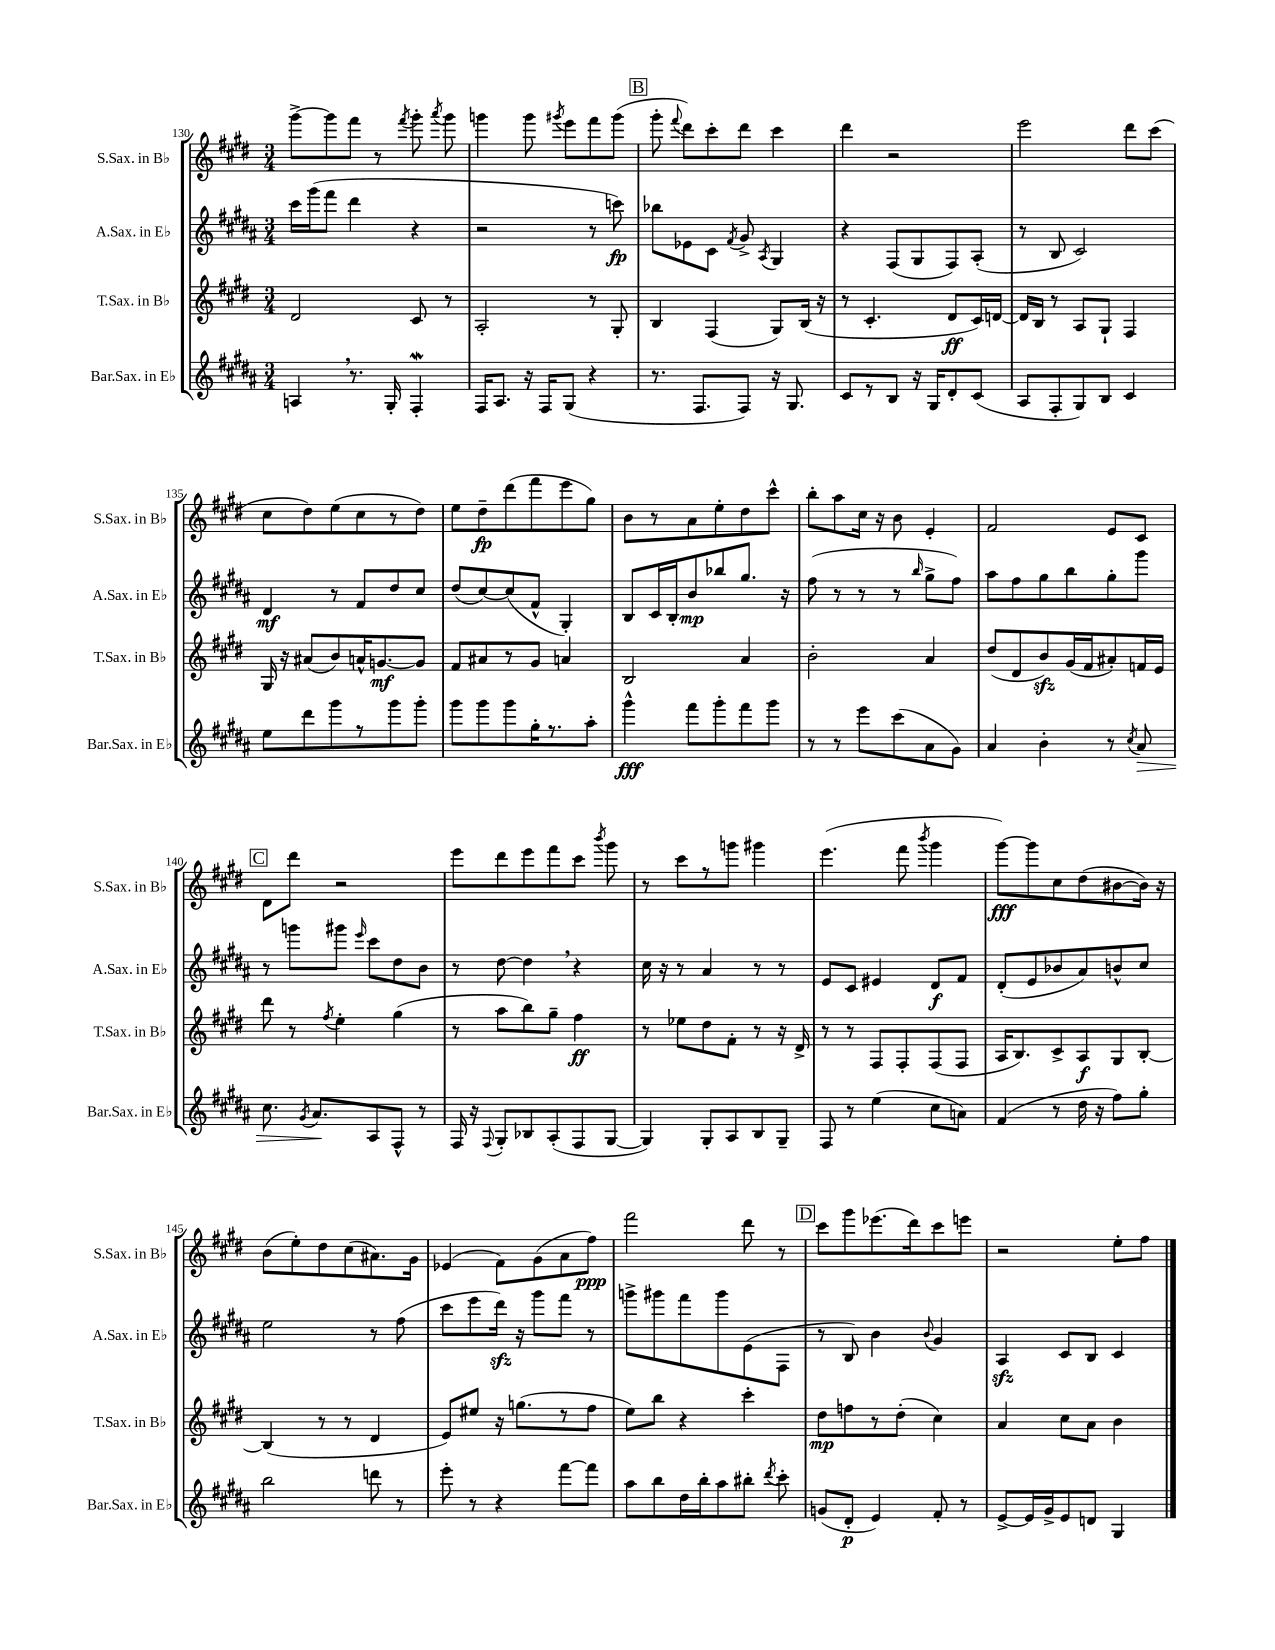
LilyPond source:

<<
\new StaffGroup <<
\new Staff = "s0" \with { instrumentName = "S.Sax. in Bb" shortInstrumentName = "S.Sax. in Bb" } {
    \clef treble \key e \major \numericTimeSignature \time 3/4
    \autoBeamOff gis'''8[~-> gis'''8 fis'''8] r8 \acciaccatura { fis'''8 } gis'''8-. \acciaccatura { a'''8 } gis'''8 |
    g'''4 g'''8 \acciaccatura { gis'''8 } e'''8[ fis'''8 gis'''8]( |
    \mark \markup { \box "B" } gis'''8-. \appoggiatura { fis'''8 } dis'''8[) cis'''8-. dis'''8] cis'''4 |
    dis'''4 r2 |
    e'''2 dis'''8[ cis'''8]( |
    cis''8[ dis''8) e''8( cis''8 r8 dis''8]) |
    e''8[ dis''8--\fp dis'''8( fis'''8 e'''8 gis''8]) |
    b'8[ r8 a'8 e''8-. dis''8 cis'''8]-^ |
    b''8[-. a''8 cis''16] r16 b'8 e'4-. |
    fis'2 e'8[ cis'8] |
    \mark \markup { \box "C" } dis'8[ dis'''8] r2 |
    e'''8[ dis'''8 e'''8 fis'''8 cis'''8] \acciaccatura { b'''8 } gis'''8 |
    r8 cis'''8[ r8 g'''8] gis'''4 |
    e'''4.( fis'''8 \acciaccatura { b'''8 } gis'''4 |
    gis'''8[~\fff) gis'''8 cis''8 dis''8( bis'8~ bis'16]) r16 |
    b'8[( e''8-.) dis''8 cis''8( ais'8.) gis'16] |
    ees'4( fis'8[) gis'8( a'8 fis''8]\ppp) |
    fis'''2 dis'''8 r8 |
    \mark \markup { \box "D" } cis'''8[ gis'''8 ees'''8.( dis'''16) cis'''8 e'''8] |
    r2 e''8[-. fis''8] \bar "|." |
}
\new Staff = "s1" \with { instrumentName = "A.Sax. in Eb" shortInstrumentName = "A.Sax. in Eb" } {
    \clef treble \key b \major \numericTimeSignature \time 3/4
    \autoBeamOff cis'''16[ gis'''16( fis'''8] dis'''4 r4 |
    r2 r8 c'''8\fp) |
    \mark \markup { \box "B" } bes''8[ ees'8 cis'8] \acciaccatura { fis'8 } gis'8-> \acciaccatura { ais8 } gis4 |
    r4 fis8[( gis8 fis8) ais8]-.( |
    r8 b8 cis'2) |
    dis'4\mf r8 fis'8[ dis''8 cis''8] |
    dis''8[( cis''8~) cis''8( fis'8]-^ gis4-.) |
    b8[ cis'16 b16-. b'8\mp bes''8 gis''8.] r16 |
    fis''8( r8 r8 r8 \grace { b''16 } gis''8[-> fis''8]) |
    ais''8[ fis''8 gis''8 b''8 gis''8-. gis'''8] |
    \mark \markup { \box "C" } r8 g'''8[ gis'''8] \grace { e'''16 } cis'''8[ dis''8 b'8] |
    r8 dis''8~ dis''4 \breathe r4 |
    cis''16 r16 r8 ais'4 r8 r8 |
    e'8[ cis'8] eis'4 dis'8[\f fis'8] |
    dis'8[-.( e'8 bes'8 ais'8) b'8-^ cis''8] |
    e''2 r8 fis''8( |
    cis'''8[ e'''8 dis'''16]\sfz) r16 gis'''8[ fis'''8] r8 |
    g'''8[-> gis'''8 fis'''8 gis'''8 e'8( fis8] |
    \mark \markup { \box "D" } r8 b8) b'4 \appoggiatura { b'8 } gis'4 |
    ais4\sfz cis'8[ b8] cis'4 \bar "|." |
}
\new Staff = "s2" \with { instrumentName = "T.Sax. in Bb" shortInstrumentName = "T.Sax. in Bb" } {
    \clef treble \key e \major \numericTimeSignature \time 3/4
    \autoBeamOff dis'2 cis'8 r8 |
    a2-. r8 gis8-. |
    \mark \markup { \box "B" } b4 fis4( gis8[) b16]( r16 |
    r8 cis'4.-. dis'8[\ff cis'16) d'16]~ |
    d'16[ b16] r8 a8[ gis8]-! fis4 |
    gis16 r16 ais'8[( b'8) a'16-^ g'8.~\mf g'8] |
    fis'8[ ais'8 r8 gis'8] a'4 |
    b2 a'4 |
    b'2-. a'4 |
    dis''8[( dis'8 b'8\sfz) gis'16( fis'16 ais'8-.) f'16 e'16] |
    \mark \markup { \box "C" } dis'''8 r8 \acciaccatura { fis''8 } e''4-. gis''4( |
    r8 a''8[ b''8) gis''8]-- fis''4\ff |
    r8 ees''8[ dis''8 fis'8]-. r8 r16 dis'16-> |
    r8 r8 fis8[ fis8-. fis8( fis8] |
    a16[ b8.) cis'8-> a8\f gis8 b8]~-. |
    b4( r8 r8 dis'4 |
    e'8[) eis''8] r16 g''8.[( r8 fis''8] |
    e''8[) b''8] r4 cis'''4-. |
    \mark \markup { \box "D" } dis''8[\mp f''8 r8 dis''8]-.( cis''4) |
    a'4 cis''8[ a'8] b'4 \bar "|." |
}
\new Staff = "s3" \with { instrumentName = "Bar.Sax. in Eb" shortInstrumentName = "Bar.Sax. in Eb" } {
    \clef treble \key b \major \numericTimeSignature \time 3/4
    \autoBeamOff a4 \breathe r8. gis16-. fis4-.\mordent |
    fis16[ ais8.] r16 fis16[ gis8]( r4 |
    \mark \markup { \box "B" } r8. fis8.[ fis8]) r16 gis8. |
    cis'8[ r8 b8] r16 gis16[ dis'8-. cis'8]( |
    ais8[ fis8-. gis8) b8] cis'4 |
    e''8[ dis'''8 gis'''8 r8 gis'''8 gis'''8]-. |
    gis'''8[ gis'''8 gis'''8 gis''16-. r8. ais''8]-. |
    gis'''4-^\fff fis'''8[ gis'''8-. fis'''8 gis'''8] |
    r8 r8 e'''8[ cis'''8( ais'8 gis'8]) |
    ais'4 b'4-. r8 \acciaccatura { cis''8 } ais'8\> |
    \mark \markup { \box "C" } cis''8. \acciaccatura { gis'8 } ais'8.[\! ais8 fis8]-^ r8 |
    fis16 r16 \appoggiatura { fis8 } gis8[-. bes8 ais8-.( fis8 gis8]~ |
    gis4) gis8[-. ais8 b8 gis8]-- |
    fis8 r8 e''4( cis''8[ a'8]) |
    fis'4( r8 dis''16 r16 fis''8[) gis''8]-. |
    b''2 d'''8 r8 |
    e'''8-. r8 r4 fis'''8[~ fis'''8] |
    ais''8[ b''8 dis''16 b''16-. ais''8 bis''8]-. \acciaccatura { dis'''8 } cis'''8-. |
    \mark \markup { \box "D" } g'8[( dis'8]-.\p e'4) fis'8-. r8 |
    e'8[~-> e'16 gis'16-> e'8 d'8] gis4 \bar "|." |
}
>>
>>
\layout { \context { \Score currentBarNumber = #130 } }
